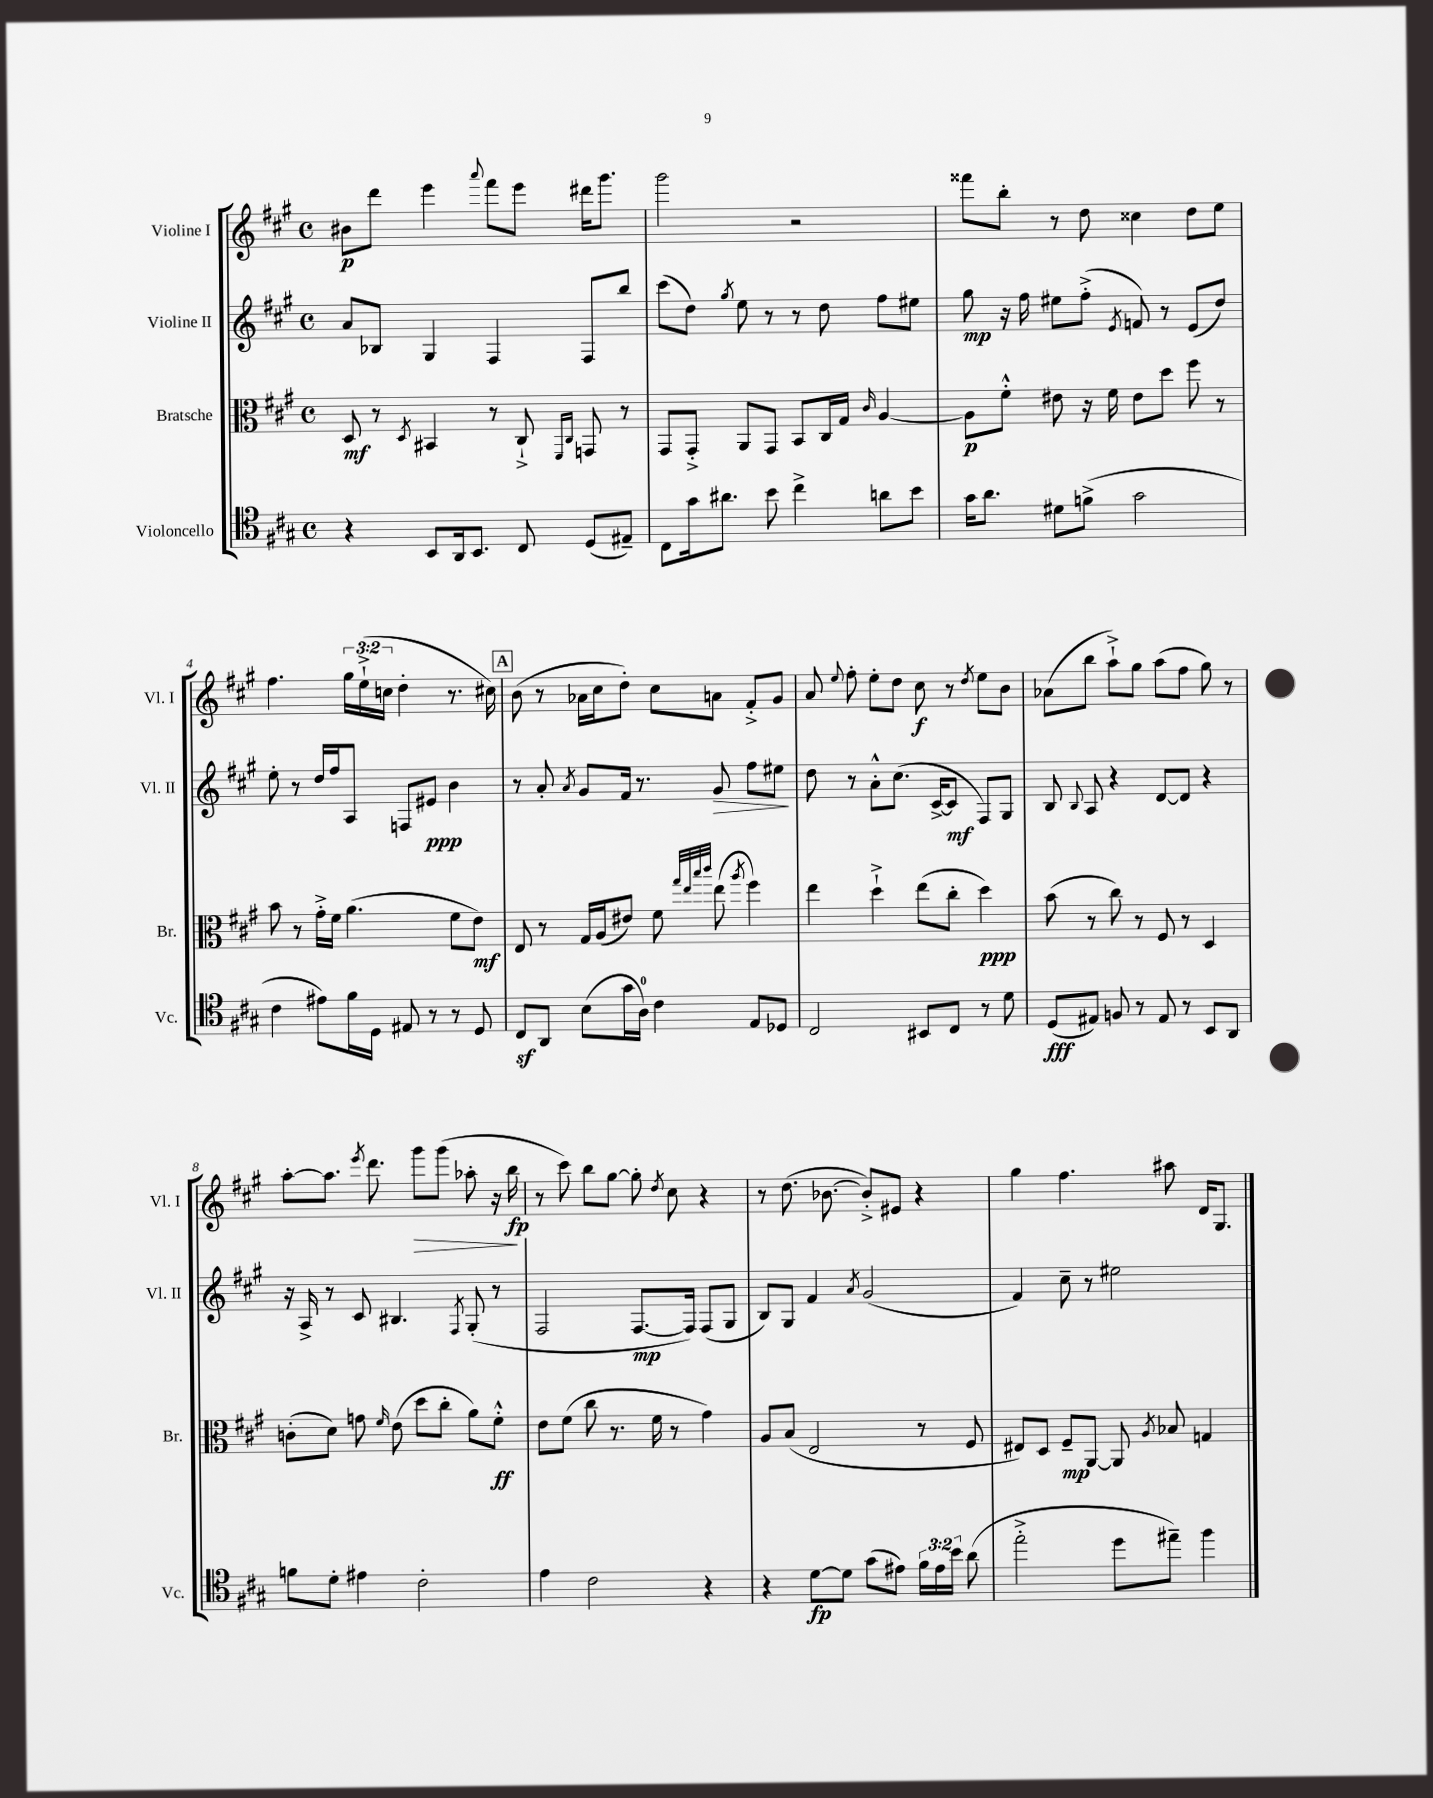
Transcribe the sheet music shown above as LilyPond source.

<<
\new StaffGroup <<
\new Staff = "s0" \with { instrumentName = "Violine I" shortInstrumentName = "Vl. I" } {
    \clef treble \key a \major \defaultTimeSignature \time 4/4 \override Staff.TupletNumber.text = #tuplet-number::calc-fraction-text
    \autoBeamOff bis'8[\p d'''8] e'''4 \appoggiatura { a'''8 } fis'''8[ e'''8] dis'''16[ gis'''8.] |
    gis'''2 r2 |
    fisis'''8[ b''8]-. r8 d''8 cisis''4 d''8[ e''8] |
    fis''4. \tuplet 3/2 { gis''16[ e''16-!->( c''16] } d''4-. r8. cis''16) |
    \mark \markup { \box "A" } b'8( r8 aes'16[ cis''16 d''8]-.) cis''8[ a'8] fis'8[-.-> gis'8] |
    a'8 \appoggiatura { e''8 } fis''8-. e''8[-. d''8] cis''8\f r8 \acciaccatura { d''8 } e''8[ b'8] |
    aes'8[( b''8] a''8[-!->) gis''8] a''8[( fis''8] gis''8) r8 |
    a''8[~-. a''8.] \acciaccatura { e'''8 } d'''8. gis'''8[\> gis'''8]( aes''8-. r16 b''16\fp\! |
    r8 cis'''8) b''8[ gis''8]~ gis''8-. \acciaccatura { d''8 } cis''8 r4 |
    r8 d''8.( bes'8.~ bes'8[-.->) eis'8] r4 |
    gis''4 fis''4. ais''8 d'16[ gis8.] \bar "|." |
}
\new Staff = "s1" \with { instrumentName = "Violine II" shortInstrumentName = "Vl. II" } {
    \clef treble \key a \major \defaultTimeSignature \time 4/4
    \autoBeamOff a'8[ bes8] gis4 fis4 fis8[ b''8] |
    cis'''8[( d''8]) \acciaccatura { gis''8 } e''8 r8 r8 d''8 fis''8[ eis''8] |
    gis''8\mp r16 fis''16 eis''8[ fis''8]-.->( \acciaccatura { e'8 } f'8) r8 e'8[( d''8]) |
    e''8-. r8 d''16[ fis''16 a8] f8[ eis'8]\ppp b'4 |
    \mark \markup { \box "A" } r8 a'8-. \acciaccatura { a'8 } gis'8[ fis'16] r8. gis'8\> fis''8[ eis''8]\! |
    d''8 r8 a'8[-.-^ cis''8.]( cis'16[~-> cis'8]\mf fis8[) gis8] |
    b8 \appoggiatura { b8 } a8 r4 d'8[~ d'8] r4 |
    r16 a16-> r8 cis'8 bis4. \acciaccatura { fis8 } gis8-.( r8 |
    fis2 fis8.[~\mp fis16]) fis8[( gis8] |
    b8[) gis8] fis'4 \acciaccatura { a'8 } gis'2( |
    fis'4) cis''8-- r8 eis''2 \bar "|." |
}
\new Staff = "s2" \with { instrumentName = "Bratsche" shortInstrumentName = "Br." } {
    \clef alto \key a \major \defaultTimeSignature \time 4/4
    \autoBeamOff d8\mf r8 \acciaccatura { d8 } bis,4 r8 cis8-!-> \grace { fis,16[ cis16] } g,8 r8 |
    gis,8[ gis,8]-.-> a,8[ gis,8] b,8[ cis16 gis16] \grace { cis'16 } a4~ |
    a8[\p fis'8]-.-^ eis'8 r16 fis'16 eis'8[ d''8] fis''8 r8 |
    b'8 r8 gis'16[-.-> fis'16] a'4.( fis'8[ e'8]\mf) |
    \mark \markup { \box "A" } e8 r8 gis16[ a16( eis'8]) fis'8 \grace { gis''32[ e''32 b''32 cis'''32] } e''8( \acciaccatura { a''8 } fis''4) |
    e''4 d''4-!-> e''8[( cis''8]-. d''4\ppp) |
    b'8( r8 cis''8) r8 fis8 r8 d4 |
    c'8[-.( d'8]) g'8 \grace { fis'16 } e'8( d''8[ cis''8]-. a'8[) fis'8]-.-^\ff |
    e'8[ fis'8]( cis''8 r8. fis'16 r8 gis'4) |
    a8[ b8]( e2 r8 fis8 |
    eis8[) d8] fis8[--\mp a,8]~ a,8 \acciaccatura { a8 } bes8 g4 \bar "|." |
}
\new Staff = "s3" \with { instrumentName = "Violoncello" shortInstrumentName = "Vc." } {
    \clef tenor \key a \major \defaultTimeSignature \time 4/4 \override Staff.TupletNumber.text = #tuplet-number::calc-fraction-text
    \autoBeamOff r4 b,8[ a,16 b,8.] cis8 d8[( eis8]--) |
    cis8[ gis'16 ais'8.] b'8 cis''4-> a'8[ b'8] |
    gis'16[ a'8.] dis'8[ f'8]->( gis'2 |
    cis'4 eis'8[) fis'16 d16] eis8 r8 r8 d8 |
    \mark \markup { \box "A" } cis8[\sf a,8] b8[( gis'16 a16]-0) cis'4 e8[ des8] |
    cis2 bis,8[ cis8] r8 d'8 |
    d8[\fff( eis8]) f8 r8 eis8 r8 b,8[ a,8] |
    f'8[ d'8]-. eis'4 cis'2-. |
    e'4 cis'2 r4 |
    r4 d'8[~\fp d'8] gis'8[( eis'8]) \tuplet 3/2 { fis'16[ eis'16 b'16] } a'8( |
    e''2-.-> d''8[ eis''8]--) fis''4 \bar "|." |
}
>>
>>
